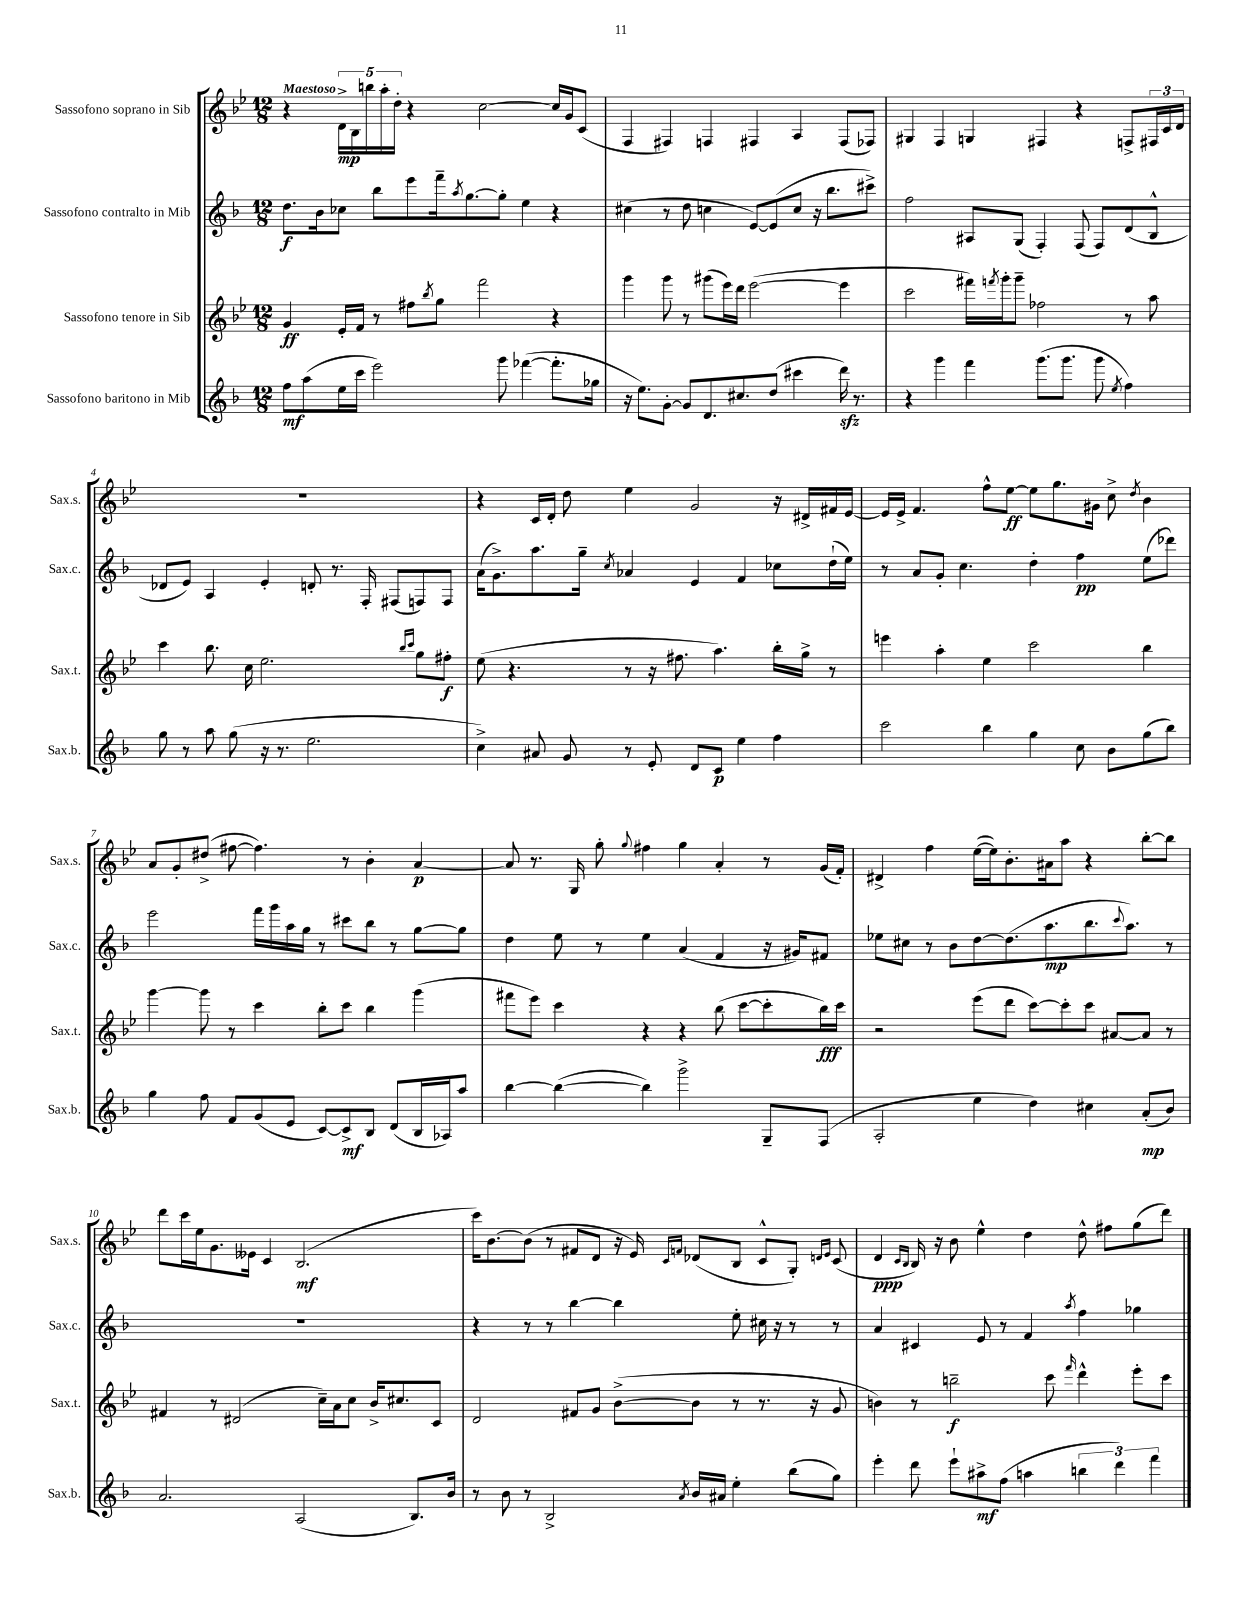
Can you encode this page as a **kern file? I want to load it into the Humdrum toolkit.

**kern	**dynam	**kern	**dynam	**kern	**dynam	**kern	**dynam
*part4	*part4	*part3	*part3	*part2	*part2	*part1	*part1
*staff4	*staff4	*staff3	*staff3	*staff2	*staff2	*staff1	*staff1
*I"Sassofono baritono in Mib	*	*I"Sassofono tenore in Sib	*	*I"Sassofono contralto in Mib	*	*I"Sassofono soprano in Sib	*
*I'Sax.b.	*	*I'Sax.t.	*	*I'Sax.c.	*	*I'Sax.s.	*
*clefG2	*	*clefG2	*	*clefG2	*	*clefG2	*
*k[b-]	*	*k[b-e-]	*	*k[b-]	*	*k[b-e-]	*
*M12/8	*	*M12/8	*	*M12/8	*	*M12/8	*
=1	=1	=1	=1	=1	=1	=1	=1
!	!	!	!	!	!	!LO:TX:a:B:t=Maestoso	!
8ff\L	mf	4g/	ff	8.dd\L	f	4r	.
(8aa\	.	.	.	.	.	.	.
.	.	.	.	16b-\k	.	.	.
16ee\L	.	16e-'/LL	.	8cc-X\J	.	20d^\LL	mp
.	.	.	.	.	.	20B-\	.
16ccc\JJ	.	16f/JJ	.	.	.	.	.
.	.	.	.	.	.	20bbn\	.
2eee\)	.	8r	.	8bb-\L	.	.	.
.	.	.	.	.	.	20aa'\	.
.	.	.	.	.	.	20dd'\JJ	.
.	.	8ff#X\L	.	8eee\	.	4r	.
.	.	8qbb-/	.	.	.	.	.
.	.	8gg\J	.	16fff~\k	.	.	.
.	.	.	.	8qaa/	.	.	.
.	.	.	.	[8.gg\	.	.	.
.	.	2fff\	.	.	.	[2cc\	.
8ggg\	.	.	.	8gg'\J]	.	.	.
([4fff-X\	.	.	.	4ee\	.	.	.
8.fff-'\L]	.	4r	.	4r	.	16cc/LL]	.
.	.	.	.	.	.	16g/J	.
.	.	.	.	.	.	(8c/J	.
16gg-X\Jk	.	.	.	.	.	.	.
=2	=2	=2	=2	=2	=2	=2	=2
16r	.	4ggg\	.	(4cc#X\	.	4F/	.
8.ee\L)	.	.	.	.	.	.	.
[8g'\J	.	8ggg\	.	8r	.	4F#X/)	.
8g/L]	.	8r	.	8dd\	.	.	.
8.d/	.	(8ggg#X\L	.	4ccn\	.	4Fn/	.
.	.	16eee-\L)	.	.	.	.	.
8.cc#X/	.	16ddd\JJ	.	.	.	.	.
.	.	([2eee-\	.	[8e/L)	.	4F#X/	.
(8dd/J	.	.	.	(8e/]	.	.	.
4ccc#X\	.	.	.	8cc/J	.	4A/	.
.	.	.	.	16r	.	.	.
.	.	.	.	8.bb-\L	.	.	.
16dddzz\)	.	4eee-\]	.	.	.	(8F#/L	.
8.r	.	.	.	.	.	.	.
.	.	.	.	8ccc#X^\J)	.	8F-X/J)	.
=3	=3	=3	=3	=3	=3	=3	=3
4r	.	2ccc\	.	2ff\	.	4G#X/	.
4ggg\	.	.	.	.	.	4F/	.
4fff\	.	16fff#X\LL)	.	8A#X/L	.	4Gn/	.
.	.	8qfffn/	.	.	.	.	.
.	.	16ggg'\J	.	.	.	.	.
.	.	8ggg~\J	.	(8G/J	.	.	.
(8.ggg\L	.	2ff-X\	.	4F'/)	.	4F#X/	.
8.ggg\J	.	.	.	.	.	.	.
.	.	.	.	(8F/	.	4r	.
8ggg\	.	.	.	8F/L)	.	.	.
8qee/	.	.	.	.	.	.	.
4ff\)	.	8r	.	(8d/	.	8Fn^/L	.
.	.	8aa\	.	8B-^^/J	.	24F#X/L	.
.	.	.	.	.	.	24c/	.
.	.	.	.	.	.	24d/JJ	.
!!LO:LB:g=z
=4	=4	=4	=4	=4	=4	=4	=4
8gg\	.	4ccc\	.	8d-X/L	.	1.r	.
8r	.	.	.	8e/J)	.	.	.
8aa\	.	8.bb-\	.	4A/	.	.	.
(8gg\	.	.	.	.	.	.	.
.	.	16cc\	.	.	.	.	.
16r	.	2.ee-\	.	4e'/	.	.	.
8.r	.	.	.	.	.	.	.
2.ee\	.	.	.	8dn'/	.	.	.
.	.	.	.	8.r	.	.	.
.	.	.	.	16F'/	.	.	.
.	.	.	.	(8F#X/L	.	.	.
.	.	16qqbb-/LL	.	.	.	.	.
.	.	16qqccc/JJ	.	.	.	.	.
.	.	8gg\L	.	8Fn/)	.	.	.
.	.	8ff#X'\J	f	8F/J	.	.	.
=5	=5	=5	=5	=5	=5	=5	=5
4cc^\)	.	(8ee-\	.	(16a\KL	.	4r	.
.	.	.	.	8.g^\)	.	.	.
.	.	4.r	.	.	.	.	.
8a#X/	.	.	.	8.aa\	.	16c/LL	.
.	.	.	.	.	.	16d'/JJ	.
8g/	.	.	.	.	.	8dd\	.
.	.	.	.	16gg~\Jk	.	.	.
.	.	.	.	8qcc/	.	.	.
8r	.	8r	.	4a-X/	.	4ee-\	.
8e'/	.	16r	.	.	.	.	.
.	.	8.ff#X\	.	.	.	.	.
8d/L	.	.	.	4e/	.	2g/	.
8c/J	p	4.aa\)	.	.	.	.	.
4ee\	.	.	.	4f/	.	.	.
4ff\	.	16bb-'\LL	.	8cc-X\L	.	16r	.
.	.	16gg^\JJ	.	.	.	16d#X^/LL	.
.	.	8r	.	(16dd`\L	.	16f#X/	.
.	.	.	.	16ee\JJ)	.	[16e-/JJ	.
=6	=6	=6	=6	=6	=6	=6	=6
2ccc\	.	4eeen\	.	8r	.	16e-/LL]	.
.	.	.	.	.	.	16e-^/JJ	.
.	.	.	.	8a/L	.	4.f/	.
.	.	4aa'\	.	8g'/J	.	.	.
.	.	.	.	4.cc\	.	.	.
4bb-\	.	4ee-\	.	.	.	8ff^^\L	.
.	.	.	.	.	.	[8ee-\J	ff
4gg\	.	2ccc\	.	4dd'\	.	8ee-\L]	.
.	.	.	.	.	.	8.gg\	.
8cc\	.	.	.	4ff\	pp	.	.
.	.	.	.	.	.	16g#X\Jk	.
8b-\L	.	.	.	.	.	8cc^\	.
.	.	.	.	.	.	8qdd/	.
(8gg\	.	4bb-\	.	(8ee\L	.	4b-\	.
8bb-\J)	.	.	.	8ddd-X\J)	.	.	.
!!LO:LB:g=z
=7	=7	=7	=7	=7	=7	=7	=7
4gg\	.	[4ggg\	.	2eee\	.	8a/L	.
.	.	.	.	.	.	8g'/	.
8ff\	.	8ggg\]	.	.	.	(8dd#X^/J	.
8f/L	.	8r	.	.	.	[8ff#X\	.
(8g/	.	4ccc\	.	16fff\LL	.	4.ff#\])	.
.	.	.	.	16ggg\	.	.	.
8e/J	.	.	.	16aa\	.	.	.
.	.	.	.	16gg\JJ	.	.	.
[8c/L)	.	8bb-'\L	.	8r	.	.	.
8c^/]	mf	8ccc\J	.	8ccc#X\L	.	8r	.
8B-/J	.	4bb-\	.	8bb-\J	.	4b-'\	.
(8d/L	.	.	.	8r	.	.	.
16B-/L	.	(4ggg\	.	[8gg\L	.	[4a/	p
16A-X/J)	.	.	.	.	.	.	.
8aa/J	.	.	.	8gg\J]	.	.	.
=8	=8	=8	=8	=8	=8	=8	=8
[4bb-\	.	8fff#X\L	.	4dd\	.	8a/]	.
.	.	8eee-\J)	.	.	.	8.r	.
(4bb-\_	.	4ccc\	.	8ee\	.	.	.
.	.	.	.	.	.	16G/	.
.	.	.	.	8r	.	8gg'\	.
.	.	.	.	.	.	8qqgg/	.
4bb-\])	.	4r	.	4ee\	.	4ff#X\	.
2ggg^\	.	4r	.	(4a/	.	4gg\	.
.	.	(8bb-\	.	4f/	.	4a'/	.
.	.	[8ccc\L	.	.	.	.	.
8G~/L	.	8ccc'\]	.	16r	.	8r	.
.	.	.	.	16g#X/KL)	.	.	.
(8F/J	.	16bb-\L)	fff	8f#X/J	.	(16g/LL	.
.	.	16ccc\JJ	.	.	.	16f'/JJ)	.
=9	=9	=9	=9	=9	=9	=9	=9
2A'/	.	2r	.	8ee-X\L	.	4d#X^/	.
.	.	.	.	8cc#X\J	.	.	.
.	.	.	.	8r	.	4ff\	.
.	.	.	.	8b-\L	.	.	.
4ee\	.	(8eee-\L	.	[8dd\	.	([16ee-\LL	.
.	.	.	.	.	.	16ee-\J])	.
.	.	8ddd\J	.	(8.dd\]	.	8.b-'\	.
4dd\)	.	[8ccc\L)	.	.	.	.	.
.	.	.	.	8.aa\	mp	16a#X\k	.
.	.	8ccc'\]	.	.	.	8aa\J	.
4cc#X\	.	8ccc\J	.	8.bb-\	.	4r	.
.	.	[8a#X/L	.	.	.	.	.
.	.	.	.	8qqccc/	.	.	.
.	.	.	.	8.aa\J)	.	.	.
(8a'/L	mp	8a#/J]	.	.	.	[8bb-'\L	.
8b-/J)	.	8r	.	8r	.	8bb-\J]	.
!!LO:LB:g=z
=10	=10	=10	=10	=10	=10	=10	=10
2.a/	.	4f#X/	.	1.r	.	8ddd\L	.
.	.	.	.	.	.	16ccc\L	.
.	.	.	.	.	.	16ee-\J	.
.	.	8r	.	.	.	8.g\	.
.	.	(2d#X/	.	.	.	.	.
.	.	.	.	.	.	16e--X\Jk	.
.	.	.	.	.	.	4c/	.
(2A/	.	.	.	.	.	(2.B-/	mf
.	.	16cc~\LL)	.	.	.	.	.
.	.	16a\J	.	.	.	.	.
.	.	8cc\J	.	.	.	.	.
.	.	16b-^/KL	.	.	.	.	.
.	.	8.cc#X/	.	.	.	.	.
8.B-/L)	.	.	.	.	.	.	.
.	.	8c/J	.	.	.	.	.
16b-/Jk	.	.	.	.	.	.	.
=11	=11	=11	=11	=11	=11	=11	=11
8r	.	2d/	.	4r	.	16ccc\KL)	.
.	.	.	.	.	.	[8.b-\	.
8b-\	.	.	.	.	.	.	.
8r	.	.	.	8r	.	(8b-\J]	.
2B-^/	.	.	.	8r	.	8r	.
.	.	8f#X/L	.	[4bb-\	.	8f#X/L	.
.	.	8g/J	.	.	.	8d/J	.
.	.	([8b-^\L	.	4bb-\]	.	16r	.
.	.	.	.	.	.	16e-/)	.
.	.	.	.	.	.	16qqc/LL	.
8qa/	.	.	.	.	.	16qqfn/JJ	.
16b-/LL	.	8b-\J]	.	.	.	(8d-X/L	.
16a#X/JJ	.	.	.	.	.	.	.
4ee'\	.	8r	.	8ee'\	.	8B-/J	.
.	.	8.r	.	16cc#X\	.	8c^^/L	.
.	.	.	.	16r	.	.	.
(8bb-\L	.	.	.	8r	.	8G'/J)	.
.	.	16r	.	.	.	.	.
.	.	.	.	.	.	16qqdn/LL	.
.	.	.	.	.	.	16qqe-/JJ	.
8gg\J)	.	8g/	.	8r	.	(8c/	.
=12	=12	=12	=12	=12	=12	=12	=12
4eee'\	.	4bn\)	.	4a/	.	4d/	ppp
.	.	.	.	.	.	16qqc/LL	.
.	.	.	.	.	.	16qqB-/JJ	.
8ddd\	.	8r	.	4c#X/	.	16B-/)	.
.	.	.	.	.	.	16r	.
8eee`\L	.	2bbn~\	f	.	.	8b-\	.
8aa#X^\	mf	.	.	8e/	.	4ee-^^\	.
(8ff\J	.	.	.	8r	.	.	.
4aan\	.	.	.	4f/	.	4dd\	.
.	.	8ccc\	.	.	.	.	.
.	.	16qqfff/	.	8qaa/	.	.	.
6bbn\	.	4ddd^^\	.	4ff\	.	8dd^^\	.
.	.	.	.	.	.	8ff#X\L	.
6ddd\)	.	.	.	.	.	.	.
.	.	8eee-'\L	.	4gg-X\	.	(8gg\	.
6fff\	.	.	.	.	.	.	.
.	.	8ccc\J	.	.	.	8ddd\J)	.
==	==	==	==	==	==	==	==
*-	*-	*-	*-	*-	*-	*-	*-
